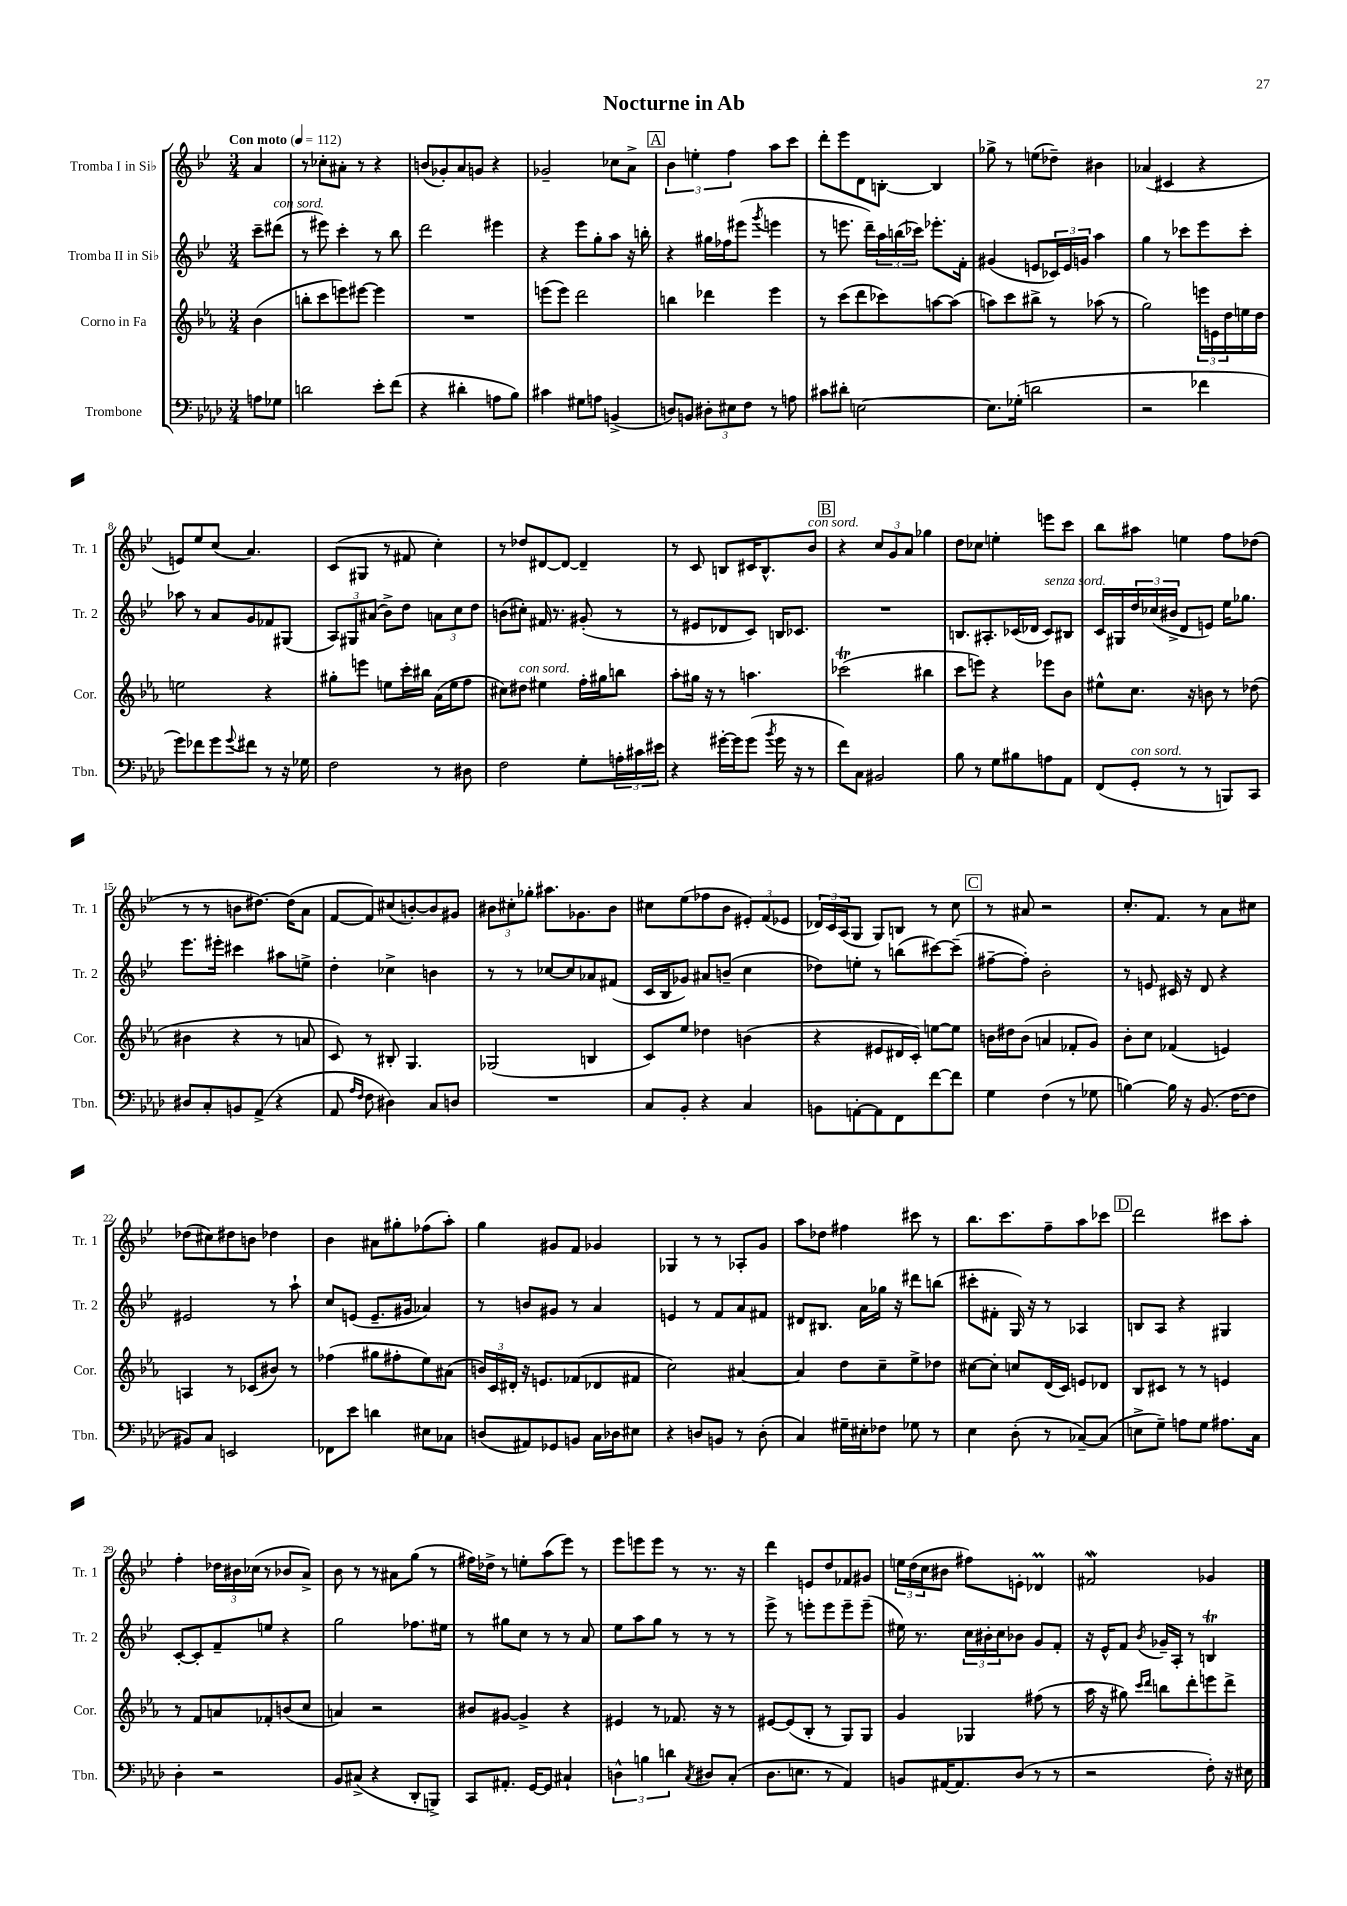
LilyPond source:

\header { title = "Nocturne in Ab" }
<<
\new StaffGroup <<
\new Staff = "s0" \with { instrumentName = "Tromba I in Sib" shortInstrumentName = "Tr. 1" } {
    \clef treble \key bes \major \numericTimeSignature \time 3/4 \partial 4 \tempo "Con moto" 4 = 112
    a'4 |
    r8 ces''8-. ais'8-. r8 r4 |
    b'8( ges'8-.) a'8 g'8 r4 |
    ges'2-- ces''8 a'8-> |
    \mark \markup { \box "A" } \tuplet 3/2 { bes'4 e''4-. f''4 } a''8 c'''8 |
    d'''8-. ees'''8 d'8 b8~-. b4 |
    ges''8-> r8 e''8( des''8--) bis'4 |
    aes'4( cis'4 r4 |
    e'8) ees''8 c''8( a'4.) |
    c'8( gis8 r8 fis'8 c''4-.) |
    r8 des''8 dis'8~ dis'8~ dis'4-- |
    r8 c'8 b8 cis'16 b8.-^ bes'8^\markup { \italic "con sord." } |
    \mark \markup { \box "B" } r4 \tuplet 3/2 { c''8 g'8 a'8 } ges''4 |
    d''8 ces''8 e''4-. e'''8 c'''8 |
    bes''8 ais''8 e''4 f''8 des''8( |
    r8 r8 b'8 dis''8.~) dis''16( a'8 |
    f'8~ f'8) cis''8( b'8~-.) b'8 gis'8 |
    \tuplet 3/2 { bis'8 cis''8-. ges''8-. } ais''8. ges'8. bis'8 |
    cis''8 ees''8( fes''8 bes'8 \tuplet 3/2 { eis'8-.) f'8( ees'8 } |
    \tuplet 3/2 { des'16) c'16 a16( } g8 g8) b8 r8 c''8 |
    \mark \markup { \box "C" } r8 ais'8 r2 |
    c''8.-. f'8. r8 a'8 cis''8 |
    des''8( cis''8) dis''8 b'8 des''4 |
    bes'4 ais'8 gis''8-. fes''8( a''8-.) |
    g''4 gis'8 f'8 ges'4 |
    ges4 r8 r8 aes8-. g'8 |
    a''8 des''8 fis''4 cis'''8 r8 |
    bes''8. c'''8. f''8-- a''8 ces'''8 |
    \mark \markup { \box "D" } d'''2 cis'''8 a''8-. |
    f''4-. \tuplet 3/2 { des''16 bis'16 ces''16( } r8 bes'8 a'8->) |
    bes'8 r8 r8 ais'8 g''8( r8 |
    fis''16) des''16-> r8 e''8-. a''8( ees'''8) r8 |
    ees'''8 e'''8 e'''8 r8 r8. r16 |
    d'''4 e'8 d''8 fes'8 gis'8 |
    \tuplet 3/2 { e''16 d''16( c''16 } bis'8 fis''8) e'8-. des'4\prall |
    fis'2\mordent ges'4 \bar "|." |
}
\new Staff = "s1" \with { instrumentName = "Tromba II in Sib" shortInstrumentName = "Tr. 2" } {
    \clef treble \key bes \major \numericTimeSignature \time 3/4 \partial 4
    c'''8-- dis'''8^\markup { \italic "con sord." }( |
    r8 eis'''8) c'''4-. r8 bes''8 |
    d'''2 eis'''4 |
    r4 ees'''8 g''8-. a''8 r16 b''16-. |
    \mark \markup { \box "A" } r4 gis''16 fes''16 eis'''8( \acciaccatura { g'''8 } e'''4 |
    r8 e'''8. d'''16--) \tuplet 3/2 { a''16 b''16( ces'''16) } ees'''8.-. f'16-. |
    gis'4( e'8 \tuplet 3/2 { ces'16) e'16 g'16 } a''4 |
    g''4 r8 ces'''8 ees'''8 ces'''8-. |
    aes''8 r8 a'8 g'8 fes'8 gis8( |
    \tuplet 3/2 { a8) gis8 ais'8( } bes'8->) d''8 \tuplet 3/2 { a'8 c''8 d''8 } |
    b'8( cis''8-.) fis'16 r8. gis'8-.( r8 |
    r8 eis'8 des'8 c'8) b16 ces'8. |
    \mark \markup { \box "B" } R2. |
    b8. ais8.-. ces'16( des'16 ces'8^\markup { \italic "senza sord." }) bis8 |
    c'16 gis16 \tuplet 3/2 { d''16 ces''16( bis'16-> } d'8 e'8) ees''16 ges''8. |
    ees'''8. eis'''16-. cis'''4 ais''8 e''8-> |
    d''4-. ces''4-> b'4 |
    r8 r8 ces''8~ ces''8 aes'8 fis'8( |
    c'16 bes16 ges'8) ais'8 b'8--( c''4 |
    des''8) e''8-. r8 b''8( cis'''8~) cis'''8--( |
    \mark \markup { \box "C" } fis''8~-- fis''8-.) bes'2-. |
    r8 e'8 cis'16 r16 d'8 r4 |
    eis'2 r8 a''8-! |
    c''8 e'8( e'8.-- gis'16 aes'4) |
    r8 b'8 gis'8 r8 a'4 |
    e'4 r8 f'8 a'8 fis'8 |
    dis'8 bis8. a'16 ges''16 r16 dis'''8 b''8( |
    cis'''8-. fis'8-. g16) r16 r8 aes4 |
    \mark \markup { \box "D" } b8 a8 r4 gis4 |
    c'8~-. c'8-. f'8-- e''8 r4 |
    g''2 fes''8. eis''16 |
    r8 gis''8 c''8 r8 r8 a'8 |
    ees''8 a''8 g''8 r8 r8 r8 |
    ees'''8-> r8 e'''8-. e'''8 e'''8-- e'''8--( |
    eis''16) r8. \tuplet 3/2 { c''16 bis'16-. c''16 } bes'8 g'8 f'8-. |
    r16 ees'16-^ f'8 \acciaccatura { bes'8 } ges'16-- a16-. r8 b4\trill \bar "|." |
}
\new Staff = "s2" \with { instrumentName = "Corno in Fa" shortInstrumentName = "Cor." } {
    \clef treble \key ees \major \numericTimeSignature \time 3/4 \partial 4
    bes'4( |
    b''8-. c'''8 e'''8) eis'''8~ eis'''4 |
    R2. |
    e'''8( e'''8) d'''2 |
    \mark \markup { \box "A" } b''4 des'''4 ees'''4 |
    r8 c'''8( d'''8 ces'''8) a''8~ a''8( |
    a''8) c'''8 bis''8-> r8 aes''8( r8 |
    g''2) \tuplet 3/2 { e'''16 e'16 d''16 } e''16 d''16 |
    e''2 r4 |
    gis''8-. e'''8 e''8 c'''16-. bis''16 aes'16( e''16 f''8 |
    cis''8) dis''8^\markup { \italic "con sord." } eis''4 f''16-. gis''16 b''8 |
    aes''8-. gis''16 r16 r8 a''4. |
    \mark \markup { \box "B" } ces'''2\trill( bis''4 |
    c'''8 e'''8) r4 ees'''8 bes'8 |
    eis''8-^ c''8. r16 b'8 r8 des''8( |
    bis'4 r4 r8 a'8 |
    c'8) r8 bis8-. g4. |
    ges2( b4 |
    c'8) ees''8 des''4 b'4( |
    r4 eis'8 dis'16 c'16-.) e''8~ e''8 |
    \mark \markup { \box "C" } b'16 dis''16 b'8( a'4 fes'8-. g'8) |
    bes'8-. c''8 fes'4( e'4) |
    a4 r8 ces'8( bis'8) r8 |
    fes''4( gis''8 fis''8-. ees''8) ais'8( |
    \tuplet 3/2 { b'16) c'16 dis'16-. } r16 e'8. fes'8( des'8 fis'8 |
    c''2) ais'4~ |
    ais'4 d''8 c''8-- ees''8-> des''8 |
    cis''8~ cis''8-. c''8 d'16( c'16) e'8 des'8 |
    \mark \markup { \box "D" } bes8 cis'8 r8 r8 e'4 |
    r8 f'8 a'8 fes'8-. b'8( c''8 |
    a'4) r2 |
    bis'8 gis'8~ gis'4-> r4 |
    eis'4 r8 fes'8. r16 r8 |
    eis'8~ eis'8( bes8-. r8 g8) g8 |
    g'4 ges4 fis''8( r8 |
    aes''16 r16 gis''8) \grace { c'''16 d'''16 } b''8 d'''8-. e'''8 d'''8-> \bar "|." |
}
\new Staff = "s3" \with { instrumentName = "Trombone" shortInstrumentName = "Tbn." } {
    \clef bass \key aes \major \numericTimeSignature \time 3/4 \partial 4
    a8 ges8 |
    d'2 ees'8-. f'8( |
    r4 dis'4-. a8 bes8) |
    cis'4 gis8 a8 b,4->( |
    \mark \markup { \box "A" } d8) b,8 \tuplet 3/2 { dis8-. eis8 f8 } r8 a8 |
    cis'8 dis'8-. e2~ |
    e8. ges16-.( d'2 |
    r2 fes'4 |
    g'8) fes'8 g'8 \appoggiatura { g'8 } fis'8 r8 r16 ges16 |
    f2 r8 dis8 |
    f2 g8-. \tuplet 3/2 { a16-. cis'16 eis'16 } |
    r4 gis'16~-. gis'16 gis'8( \acciaccatura { bes'8 } gis'16 r16 r8 |
    \mark \markup { \box "B" } f'8) c8 bis,2 |
    bes8 r8 g8 bis8 a8 aes,8 |
    f,8( g,8-.^\markup { \italic "con sord." } r8 r8 b,,8) c,8 |
    dis8 c8-. b,8 aes,8->( r4 |
    aes,8 \grace { aes16 f16 } f8 dis4) c8 d8 |
    R2. |
    c8 bes,8-. r4 c4 |
    b,8 a,8~-. a,8 f,8 f'8~ f'8 |
    \mark \markup { \box "C" } g4 f4( r8 ges8 |
    b4~) b16 r16 bes,8.( f16~ f8 |
    bis,8) c8 e,2 |
    fes,8 ees'8 d'4 eis8 ces8 |
    d8( ais,8) ges,8 b,8 c16 des16 eis8 |
    r4 d8 b,8 r8 d8-.( |
    c4) gis16-- eis16-. fes8 ges8 r8 |
    ees4 des8-.( r8 ces8~--) ces8( |
    \mark \markup { \box "D" } e8-> g8--) a8 g8 ais8. c16 |
    des4-. r2 |
    bes,8 cis8->( r4 des,8-. b,,8->) |
    c,8 ais,8.-. g,16~ g,8 cis4-! |
    \tuplet 3/2 { d4-^ b4 d'4 } \acciaccatura { c8 } dis8 c8-.( |
    des8. e8. r8 aes,4) |
    b,8 ais,16~ ais,8. des8( r8 r8 |
    r2 f8-.) r16 eis16 \bar "|." |
}
>>
>>
